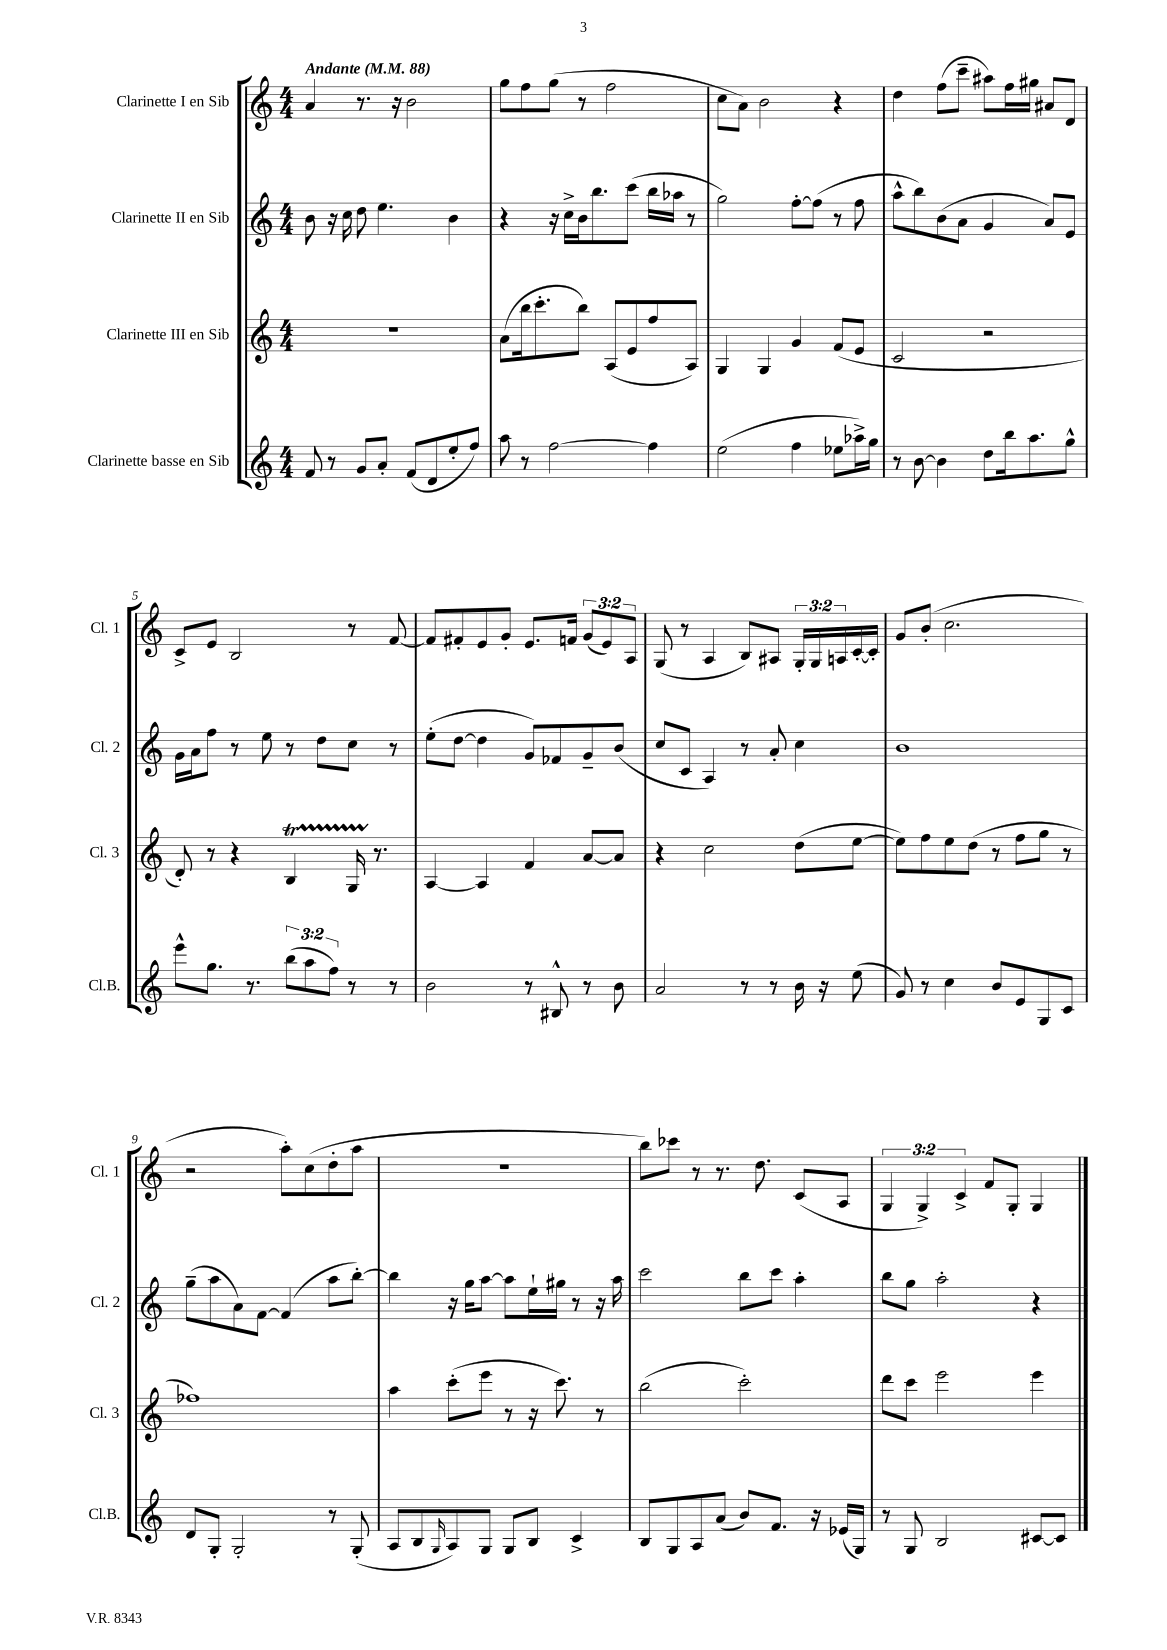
<<
\new StaffGroup <<
\new Staff = "s0" \with { instrumentName = "Clarinette I en Sib" shortInstrumentName = "Cl. 1" } {
    \clef treble \key c \major \numericTimeSignature \time 4/4 \override Staff.TupletNumber.text = #tuplet-number::calc-fraction-text \tempo "Andante" 4 = 88
    a'4 r8. r16 b'2 |
    g''8 f''8 g''8( r8 f''2 |
    c''8 a'8) b'2 r4 |
    d''4 f''8( c'''8-- ais''8) f''16 gis''16 ais'8 d'8 |
    c'8-> e'8 b2 r8 f'8~ |
    f'8 fis'8-. e'8 g'8-. e'8. f'16 \tuplet 3/2 { g'8( e'8) a8 } |
    g8( r8 a4 b8) ais8 \tuplet 3/2 { g16-. g16 a16 } c'16~-. c'16-. |
    g'8 b'8-.( c''2. |
    r2 a''8-.) c''8( d''8-. a''8 |
    R1 |
    b''8) ces'''8 r8 r8. d''8. c'8( a8 |
    \tuplet 3/2 { g4 g4->) c'4-> } f'8 g8-. g4 \bar "|." |
}
\new Staff = "s1" \with { instrumentName = "Clarinette II en Sib" shortInstrumentName = "Cl. 2" } {
    \clef treble \key c \major \numericTimeSignature \time 4/4
    b'8 r16 c''16 d''8 e''4. b'4 |
    r4 r16 c''16-> b'16 b''8. c'''8( b''16 aes''16 r8 |
    g''2) f''8~-. f''8( r8 f''8 |
    a''8-^ b''8) b'8( a'8 g'4 a'8) e'8 |
    g'16 a'16 f''8 r8 e''8 r8 d''8 c''8 r8 |
    e''8-.( d''8~ d''4 g'8) fes'8 g'8-- b'8( |
    c''8 c'8 a4) r8 a'8-. c''4 |
    b'1 |
    g''8--( a''8 a'8) f'8~ f'4( a''8 b''8~-.) |
    b''4 r16 g''16 a''8~ a''8 e''16-! gis''16 r8 r16 a''16 |
    c'''2 b''8 c'''8 a''4-. |
    b''8 g''8 a''2-. r4 \bar "|." |
}
\new Staff = "s2" \with { instrumentName = "Clarinette III en Sib" shortInstrumentName = "Cl. 3" } {
    \clef treble \key c \major \numericTimeSignature \time 4/4
    R1 |
    a'8( b''16 c'''8.-. b''8) a8( e'8 f''8 a8) |
    g4 g4 g'4 f'8( e'8 |
    c'2 r2 |
    d'8-.) r8 r4 b4\startTrillSpan g16 r8.\stopTrillSpan |
    a4~ a4 f'4 a'8~ a'8 |
    r4 c''2 d''8( e''8~ |
    e''8) f''8 e''8 d''8( r8 f''8 g''8 r8 |
    fes''1) |
    a''4 c'''8-.( e'''8 r8 r16 c'''8.) r8 |
    b''2( c'''2-.) |
    d'''8 c'''8 e'''2 e'''4 \bar "|." |
}
\new Staff = "s3" \with { instrumentName = "Clarinette basse en Sib" shortInstrumentName = "Cl.B." } {
    \clef treble \key c \major \numericTimeSignature \time 4/4 \override Staff.TupletNumber.text = #tuplet-number::calc-fraction-text
    f'8 r8 g'8 a'8-. f'8( d'8 e''8-. f''8) |
    a''8 r8 f''2~ f''4 |
    e''2( f''4 ees''8 aes''16->) g''16 |
    r8 b'8~ b'4 d''8 b''16 a''8. g''8-^ |
    e'''8-^ g''8. r8. \tuplet 3/2 { b''8( a''8 f''8) } r8 r8 |
    b'2 r8 bis8-^ r8 b'8 |
    a'2 r8 r8 b'16 r16 e''8( |
    g'8) r8 c''4 b'8 e'8 g8 c'8 |
    d'8 g8-. g2-. r8 g8-.( |
    a8 b8 \grace { g16 } a8) g8 g8 b8 c'4-> |
    b8 g8 a8 a'8( b'8) f'8. r16 ees'16( g16) |
    r8 g8 b2 cis'8~ cis'8 \bar "|." |
}
>>
>>
